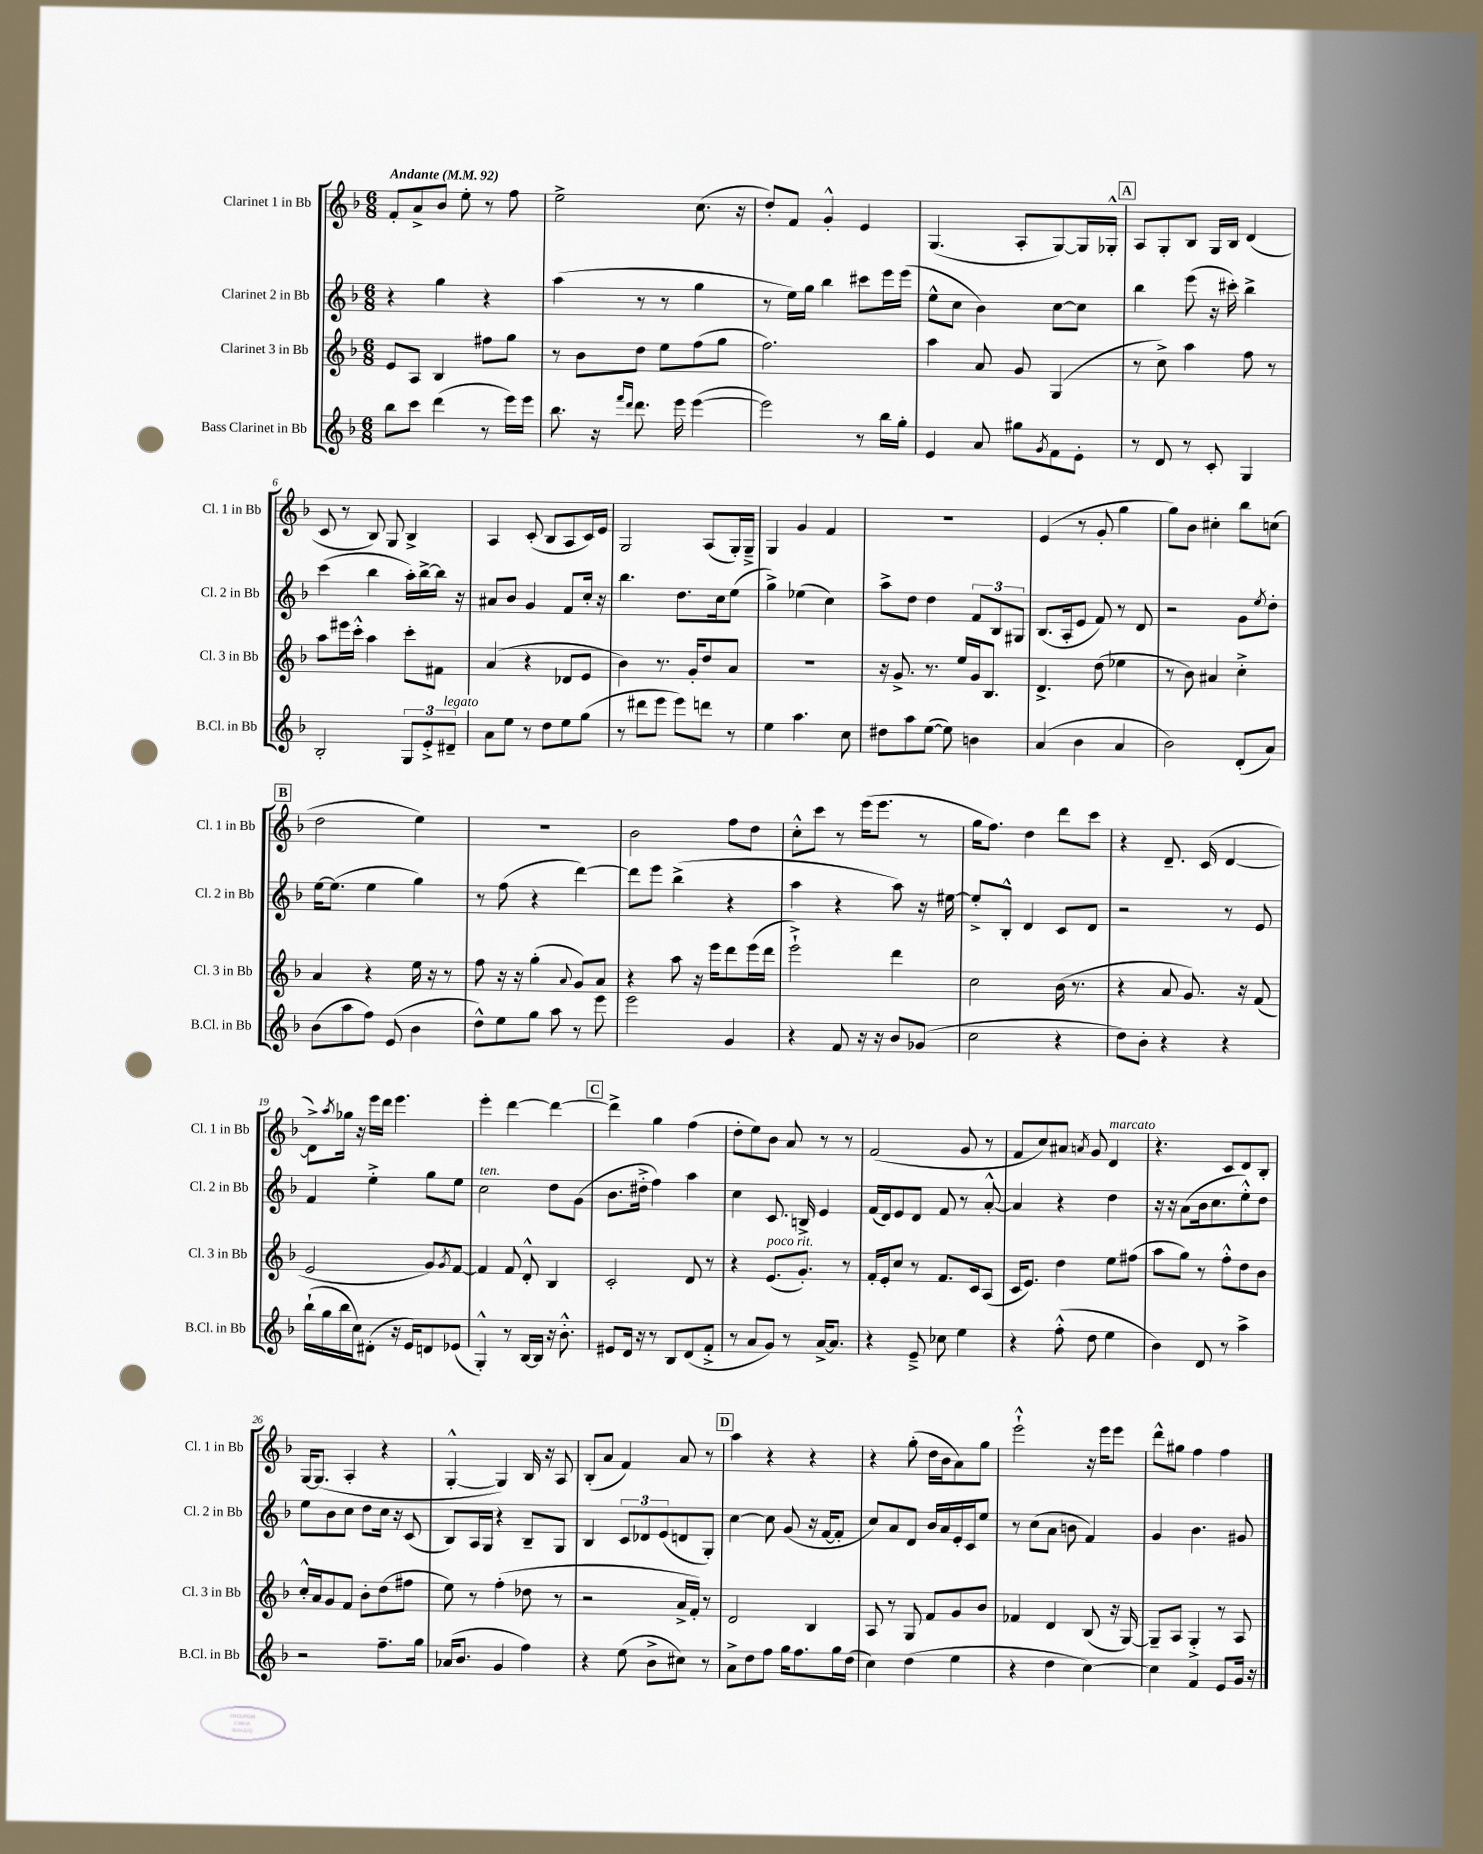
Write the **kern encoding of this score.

**kern	**kern	**kern	**kern
*staff4	*staff3	*staff2	*staff1
*clefG2	*clefG2	*clefG2	*clefG2
*k[b-]	*k[b-]	*k[b-]	*k[b-]
*M6/8	*M6/8	*M6/8	*M6/8
*MM92	*MM92	*MM92	*MM92
8bb-	8e	4r	8f'
8ccc	8A	.	8a^
(4ddd	4B-	4gg	8b-
.	.	.	8ee'
8r	8ff#	4r	8r
16eee)	8gg	.	8ff
16eee	.	.	.
=	=	=	=
8.bb-	8r	(4aa	2ee^
.	8b-	.	.
16r	.	.	.
16qqfff	.	.	.
16qqddd	.	.	.
8.ddd	8dd	8r	.
.	8ee	8r	.
16eee	.	.	.
([4eee	(8ff	4gg	(8.cc
.	8gg	.	.
.	.	.	16r
=	=	=	=
2eee])	2.ff)	8r	8dd')
.	.	16ee)	8f
.	.	16gg	.
.	.	4bb-	4g'^^
8r	.	8ccc#	4e
16bb-	.	16eee	.
16gg'	.	(16eee	.
=	=	=	=
4e	4aa	8ee^^	(4.G
.	.	8cc	.
8a	8a	4b-)	.
8gg#	8g	.	8A'
8qg	.	.	.
8f	(4G	[8cc	[8G)
8e'	.	8cc]	16G]
.	.	.	16G-'^^
=	=	=	=
8r	8r	4bb-	8A
8d	8cc^)	.	8G'
8r	4aa	(8eee	8B-
8c'	.	16r	16G
.	.	16ccc#')	16B-
4G	8ff	4bb-^	(4d
.	8r	.	.
=	=	=	=
2B-'	8aa	(4ccc	8c
.	16eee#	.	8r
.	16ccc'^^	.	.
.	4aa	4bb-	8B-)
.	.	.	8G
12G	8ccc'	16aa')	4B-^
.	.	[16bb-^	.
12e'^	.	.	.
.	8f#	16bb-]	.
12d#~	.	.	.
.	.	16r	.
=	=	=	=
8a	(4a	8a#	4A
8ee	.	8b-	.
8r	4r	4g	(8c'
8dd	.	.	8B-
8ee	8d-	8f	8A
(8gg	8e	16cc'	16c)
.	.	16r	16e
=	=	=	=
8r	4b-)	4.bb-	2G
8ddd#	.	.	.
8eee	8.r	.	.
8eee)	.	8.dd	.
.	16g'	.	.
8ddd	8dd	.	(8A
.	.	16cc	.
8r	8a	(8ee	16G')
.	.	.	16G~^
=	=	=	=
4ee	2.r	4gg^)	4G
4.aa	.	(4ee-	4g
.	.	4cc)	4f
8cc	.	.	.
=	=	=	=
8dd#	16r	8aa^	2.r
.	8.g^	.	.
8aa	.	8dd	.
([8ee	8.r	4dd	.
8ee])	.	.	.
.	16ee	.	.
4b	16g	12f	.
.	8.B-	.	.
.	.	12B-	.
.	.	12G#	.
=	=	=	=
(4a	4.d^	(8.B-	(4e
.	.	16A'	.
4b-	.	8e	8r
.	(8dd	8f)	8g'
4a	4ee-	8r	4gg
.	.	8d	.
=	=	=	=
2b-)	8r	2r	8gg)
.	8b-)	.	8b-
.	4a#	.	4cc#'
(8d'	4cc'^	8g	8bb-
.	.	8qee	.
8a)	.	8dd'	(8cc
=	=	=	=
(8b-	4a	[16ee	2dd
.	.	(8.ee]	.
8aa	.	.	.
8ff)	4r	4ee	.
(8e	.	.	.
4b-	16ee	4gg)	4ee)
.	16r	.	.
.	8r	.	.
=	=	=	=
8dd^^)	8ff	8r	2.r
8ee	16r	(8ff	.
.	16r	.	.
8gg	(4gg'	4r	.
8aa	.	.	.
.	8qqa	.	.
8r	8g)	[4ddd)	.
8eee	8a	.	.
=	=	=	=
2eee	4r	8ddd]	2b-
.	.	8eee	.
.	8aa	(4bb-^	.
.	16r	.	.
.	16eee	.	.
4g	8ddd	4r	8ff
.	(16eee	.	8dd
.	16ddd	.	.
=	=	=	=
4r	2eee`^)	4aa	8cc'^^
.	.	.	8ccc
8f	.	4r	8r
16r	.	.	(16eee
16r	.	.	8.eee
8b-	4ddd	8aa)	.
(8g-	.	16r	8r
.	.	[16ee#	.
=	=	=	=
2cc	2cc	8ee#'^]	16gg
.	.	.	8.ff)
.	.	8B-'^^	.
.	.	4d	4dd
4r	(16b-	8c	8ddd
.	8.r	.	.
.	.	8d	8ccc
=	=	=	=
8dd)	4r	2r	4r
8b-'	.	.	.
4r	8a	.	8.d~
.	8.g)	.	.
.	.	.	(16c
4r	.	8r	[4d
.	16r	.	.
.	(8f	8e	.
=	=	=	=
(16bb-`	2e	4f	8d^])
16gg	.	.	.
.	.	.	8qaa
16bb-	.	.	16gg-
16cc)	.	.	16r
(8d#'	.	4ee'^	16eee
.	.	.	16ddd
16r	.	.	4.eee
16e)	.	.	.
8d	8g)	8gg	.
.	8qg	.	.
(8e-	[8f	8ee	.
=	=	=	=
4G'^^)	4f]	2cc	4eee'
8r	8f	.	[4ddd
[16B-	8d'^^	.	.
16B-]	.	.	.
16r	4B-	8dd	4ddd_
8.b-'^^	.	.	.
.	.	(8g	.
=	=	=	=
8e#	2c'	8.b-	4ddd^]
16d	.	.	.
16r	.	16dd#'^	.
8r	.	4ff)	4gg
8B-	.	.	.
(8d	8d	4aa	(4ff
8f'^	8r	.	.
=	=	=	=
8r	4r	4cc	8dd'
8a	.	.	8ee)
8g)	(8.e	8.c	8b-
8r	.	.	8a
.	8.g')	16B^	.
[16a^	.	4e	8r
8.a]	.	.	.
.	8r	.	8r
=	=	=	=
4r	16f'	(16f	(2f
.	16e'	16d)	.
.	8cc	8e	.
8e~^	8r	8d	.
8cc-	8.f	8f	.
4ee	.	8r	8g
.	16c	.	.
.	(8A	[8a'^^	8r
=	=	=	=
4r	16c	4a]	8f
.	8.e)	.	.
.	.	.	8cc)
(8ff'^^	4dd	4r	8a#
.	.	.	8qa
8dd	.	.	8g
4ee	8ee	4dd	4d
.	(8ff#	.	.
=	=	=	=
4b-)	8aa	16r	4.r
.	.	16r	.
.	8gg)	(8a	.
8d	8r	16b-	.
.	.	8.cc	.
8r	8ff'^^	.	8c
4aa^	8dd	8ee'^^)	8d
.	8b-	8dd	8B-'
=	=	=	=
2r	16cc'^^	8ee	[16G
.	16a	.	(8.G]
.	8g	8b-	.
.	8f	8cc	4A'
.	8b-'	8dd	.
8.ff~	(8dd	16cc	4r
.	.	16r	.
.	8ff#	(8c	.
16gg	.	.	.
=	=	=	=
(16a-	8ee)	8B-)	[4G'^^
8.b-	.	.	.
.	8r	16A	.
.	.	16G	.
4g	(4ff'	4r	4G])
4ff)	8dd-	8B-~	16B-
.	.	.	16r
.	8r	8G	8A
=	=	=	=
4r	2r	4B-	(8B-'
.	.	.	8a
(8ee	.	12c	4f)
.	.	12d-	.
8b-^	.	.	.
.	.	(12e	.
8cc#)	16a^	8d	8a
.	16f')	.	.
8r	8r	8G')	8r
=	=	=	=
8a^	2d	[4cc	4aa
8dd	.	.	.
8ff	.	8cc]	4r
16gg	.	(8g	.
8.ff	.	.	.
.	4B-	16r	4r
.	.	[16f	.
16gg	.	8f']	.
(16dd	.	.	.
=	=	=	=
4cc)	8A	8cc)	4r
.	8r	8a	.
(4dd	8G	8d	(8gg'
.	8f	16b-	16dd
.	.	16a	16b-
4ee	8g	16e'	8a)
.	.	16c	.
.	8b-	8ee	8gg
=	=	=	=
4r	4f-	8r	2eee`^^
.	.	(8cc	.
4dd	4d	8a	.
.	.	8b	.
[4cc)	(8B-	4f)	16r
.	.	.	16eee
.	16r	.	8eee
.	[16G)	.	.
=	=	=	=
4cc]	8G~]	4g	8ddd^^
.	8A	.	8gg#
4f	4G'^	4.b-	4ff
8e	8r	.	4ff
16g	8A	8g#	.
16r	.	.	.
==	==	==	==
*-	*-	*-	*-
